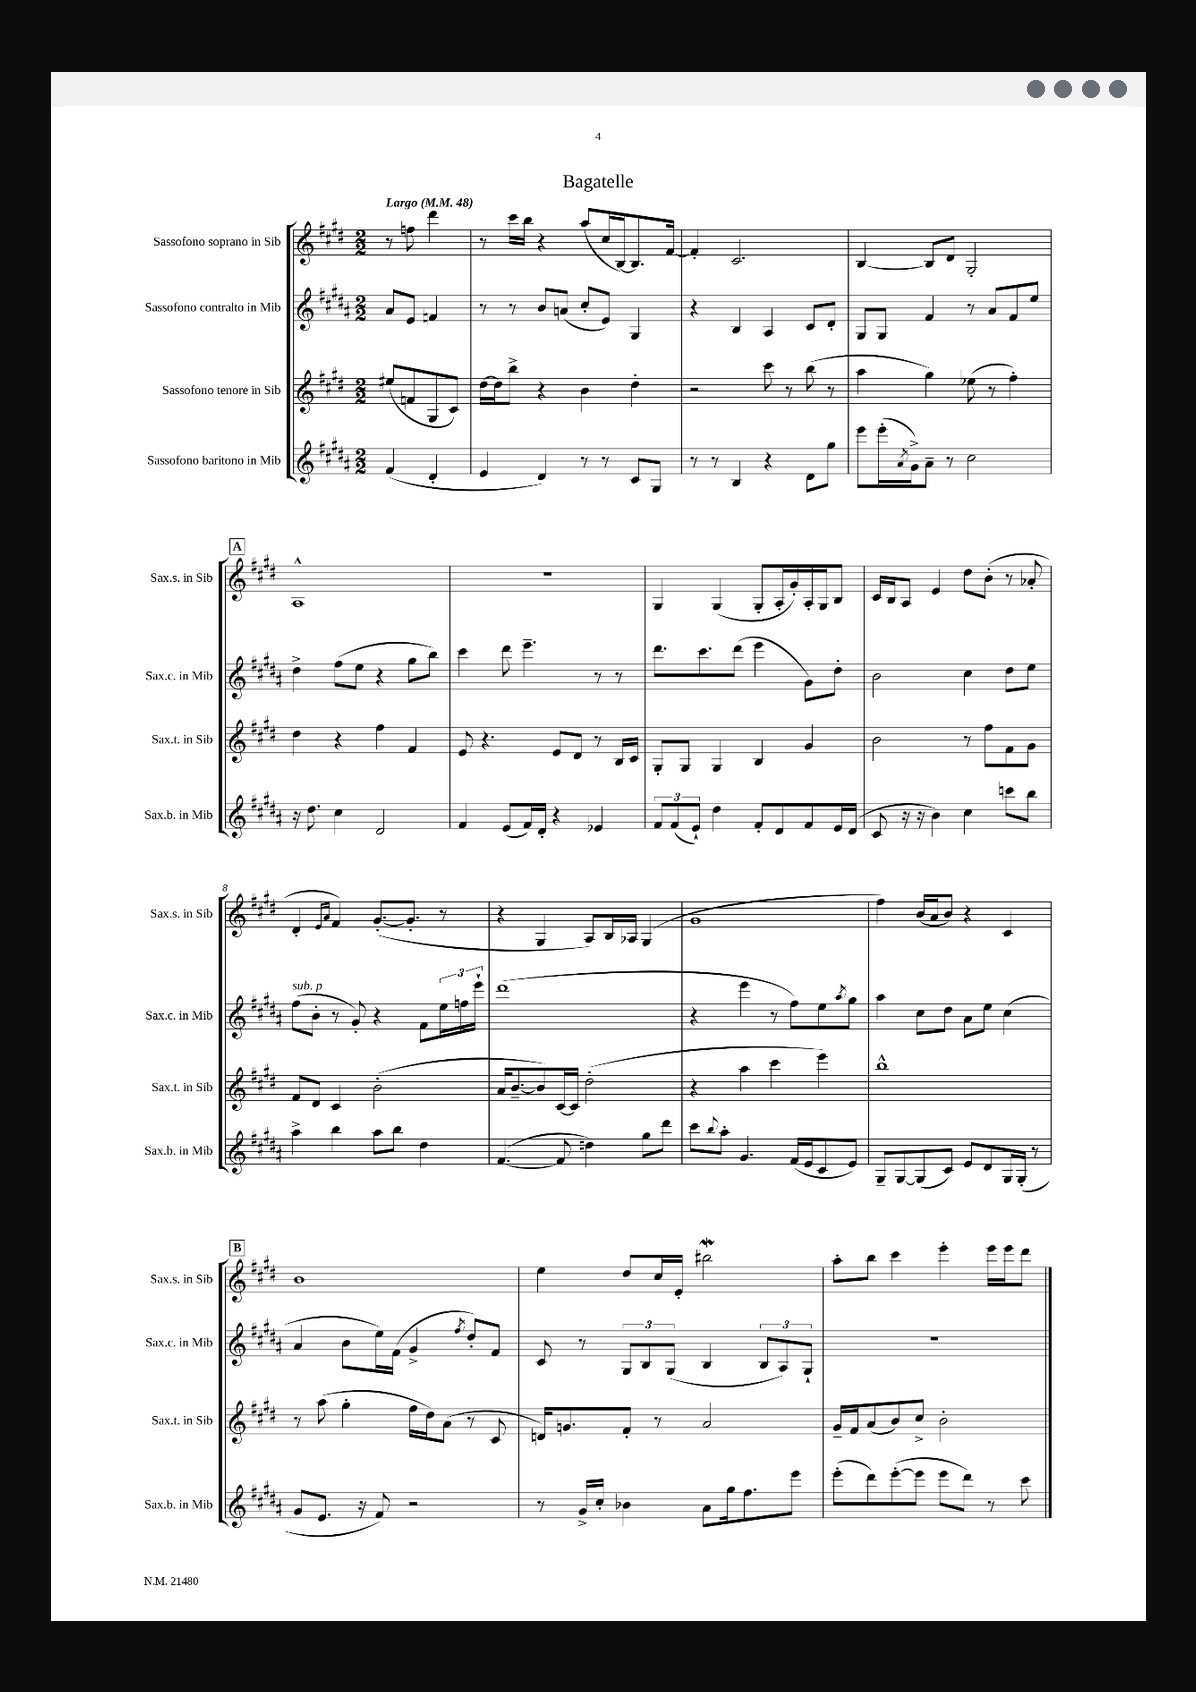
\header { title = "Bagatelle" }
<<
\new StaffGroup <<
\new Staff = "s0" \with { instrumentName = "Sassofono soprano in Sib" shortInstrumentName = "Sax.s. in Sib" } {
    \clef treble \key e \major \numericTimeSignature \time 2/2 \partial 2 \tempo "Largo" 4 = 48
    r8 f''8 dis'''4 |
    r8 cis'''16 b''16 r4 a''8( cis''16 b16~) b8. fis'16~ |
    fis'4-. cis'2. |
    b4~ b8 dis'8 gis2-. |
    \mark \markup { \box "A" } a1-^ |
    r1 |
    gis4 gis4( gis8-. a16-. gis'16-.) a16-. gis16 b8 |
    cis'16 b16 a8 e'4 dis''8 b'8-.( r8 aes'8-. |
    dis'4-. \grace { e'16 a'16 } fis'4) gis'8.~-.( gis'8.-. r8 |
    r4 gis4 a8) b16 aes16 gis4( |
    gis'1 |
    fis''4) b'16( a'16 b'8) r4 cis'4 |
    \mark \markup { \box "B" } b'1 |
    e''4 dis''8 cis''16 e'16-. bis''2\mordent |
    a''8-. b''8 cis'''4 e'''4-. e'''16 e'''16 dis'''8 \bar "|." |
}
\new Staff = "s1" \with { instrumentName = "Sassofono contralto in Mib" shortInstrumentName = "Sax.c. in Mib" } {
    \clef treble \key b \major \numericTimeSignature \time 2/2 \partial 2
    ais'8 e'8 f'4 |
    r8 r8 b'8 a'8( cis''8-. e'8) gis4 |
    r4 b4 ais4 cis'8 dis'8-. |
    gis8 gis8 fis'4 r8 ais'8 fis'8 e''8 |
    \mark \markup { \box "A" } dis''4-> fis''8( e''8 r4 gis''8 b''8) |
    cis'''4 dis'''8 e'''4.-- r8 r8 |
    dis'''8. cis'''8. dis'''8( e'''4 gis'8) dis''8-. |
    b'2 cis''4 dis''8 e''8 |
    fis''8^\markup { \italic "sub. p" }( b'8-. r8 gis'8-.) r4 fis'8 \tuplet 3/2 { e''16 f''16 e'''16-! } |
    dis'''1( |
    r4 e'''4 r8 fis''8) e''8 \acciaccatura { ais''8 } gis''8 |
    ais''4 cis''8 dis''8 ais'8 e''8 cis''4( |
    \mark \markup { \box "B" } ais'4 b'8 e''16) fis'16( gis'4-> \acciaccatura { fis''8 } dis''8-.) fis'8 |
    cis'8 r8 \tuplet 3/2 { gis8 b8 gis8( } b4 \tuplet 3/2 { b8 ais8) gis8-! } |
    r1 \bar "|." |
}
\new Staff = "s2" \with { instrumentName = "Sassofono tenore in Sib" shortInstrumentName = "Sax.t. in Sib" } {
    \clef treble \key e \major \numericTimeSignature \time 2/2 \partial 2
    eis''8( f'8 gis8 cis'8) |
    dis''16~ dis''16 b''8-> r4 b'4 dis''4-. |
    r2 cis'''8 r8 b''8( r8 |
    a''4 gis''4) ees''8( r8 fis''4-.) |
    \mark \markup { \box "A" } dis''4 r4 fis''4 fis'4 |
    e'8 r4. e'8 dis'8 r8 b16 cis'16 |
    gis8-. gis8 gis4 b4 gis'4 |
    b'2 r8 fis''8 fis'8 gis'8 |
    fis'8 dis'8 cis'4 b'2-.( |
    a'16 b'8.~-- b'8) cis'16~ cis'16 dis''2-.( |
    r4 a''4 cis'''4 e'''4) |
    b''1-^ |
    \mark \markup { \box "B" } r8 a''8( gis''4-. fis''16 dis''16) a'8( r8 cis'8 |
    d'16) g'8. fis'8-. r8 a'2 |
    gis'16-- fis'16 a'8( b'8) cis''8-> b'2-. \bar "|." |
}
\new Staff = "s3" \with { instrumentName = "Sassofono baritono in Mib" shortInstrumentName = "Sax.b. in Mib" } {
    \clef treble \key b \major \numericTimeSignature \time 2/2 \partial 2
    fis'4( dis'4-. |
    e'4 dis'4) r8 r8 cis'8 gis8 |
    r8 r8 b4 r4 dis'8 gis''8 |
    e'''8 e'''16-.( \acciaccatura { ais'8 } gis'16->) ais'8-- r8 cis''2 |
    \mark \markup { \box "A" } r16 dis''8. cis''4 dis'2 |
    fis'4 e'8( fis'16) dis'16-. r4 ees'4 |
    \tuplet 3/2 { fis'8 fis'8( e'8-!) } dis''4 fis'8-. dis'8 fis'8 e'16 dis'16( |
    cis'8 r16 r16 b'4) cis''4 c'''8 b''8 |
    ais''4-> b''4 ais''8 b''8 dis''4 |
    fis'4.~( fis'8 d''4) gis''8 dis'''8 |
    cis'''8 \appoggiatura { b''8 } ais''8-. gis'4. fis'16( e'16 cis'8 e'8) |
    gis8-- gis8~ gis8( cis'8) e'8 dis'8 gis16 gis16-.( r8 |
    \mark \markup { \box "B" } gis'8 e'8. r16 fis'8) r2 |
    r8 gis'16-> cis''16-. bes'4 ais'8 gis''16 fis''8. e'''8 |
    e'''8-.( dis'''8) e'''8~-.( e'''8 e'''8 dis'''8) r8 cis'''8 \bar "|." |
}
>>
>>
